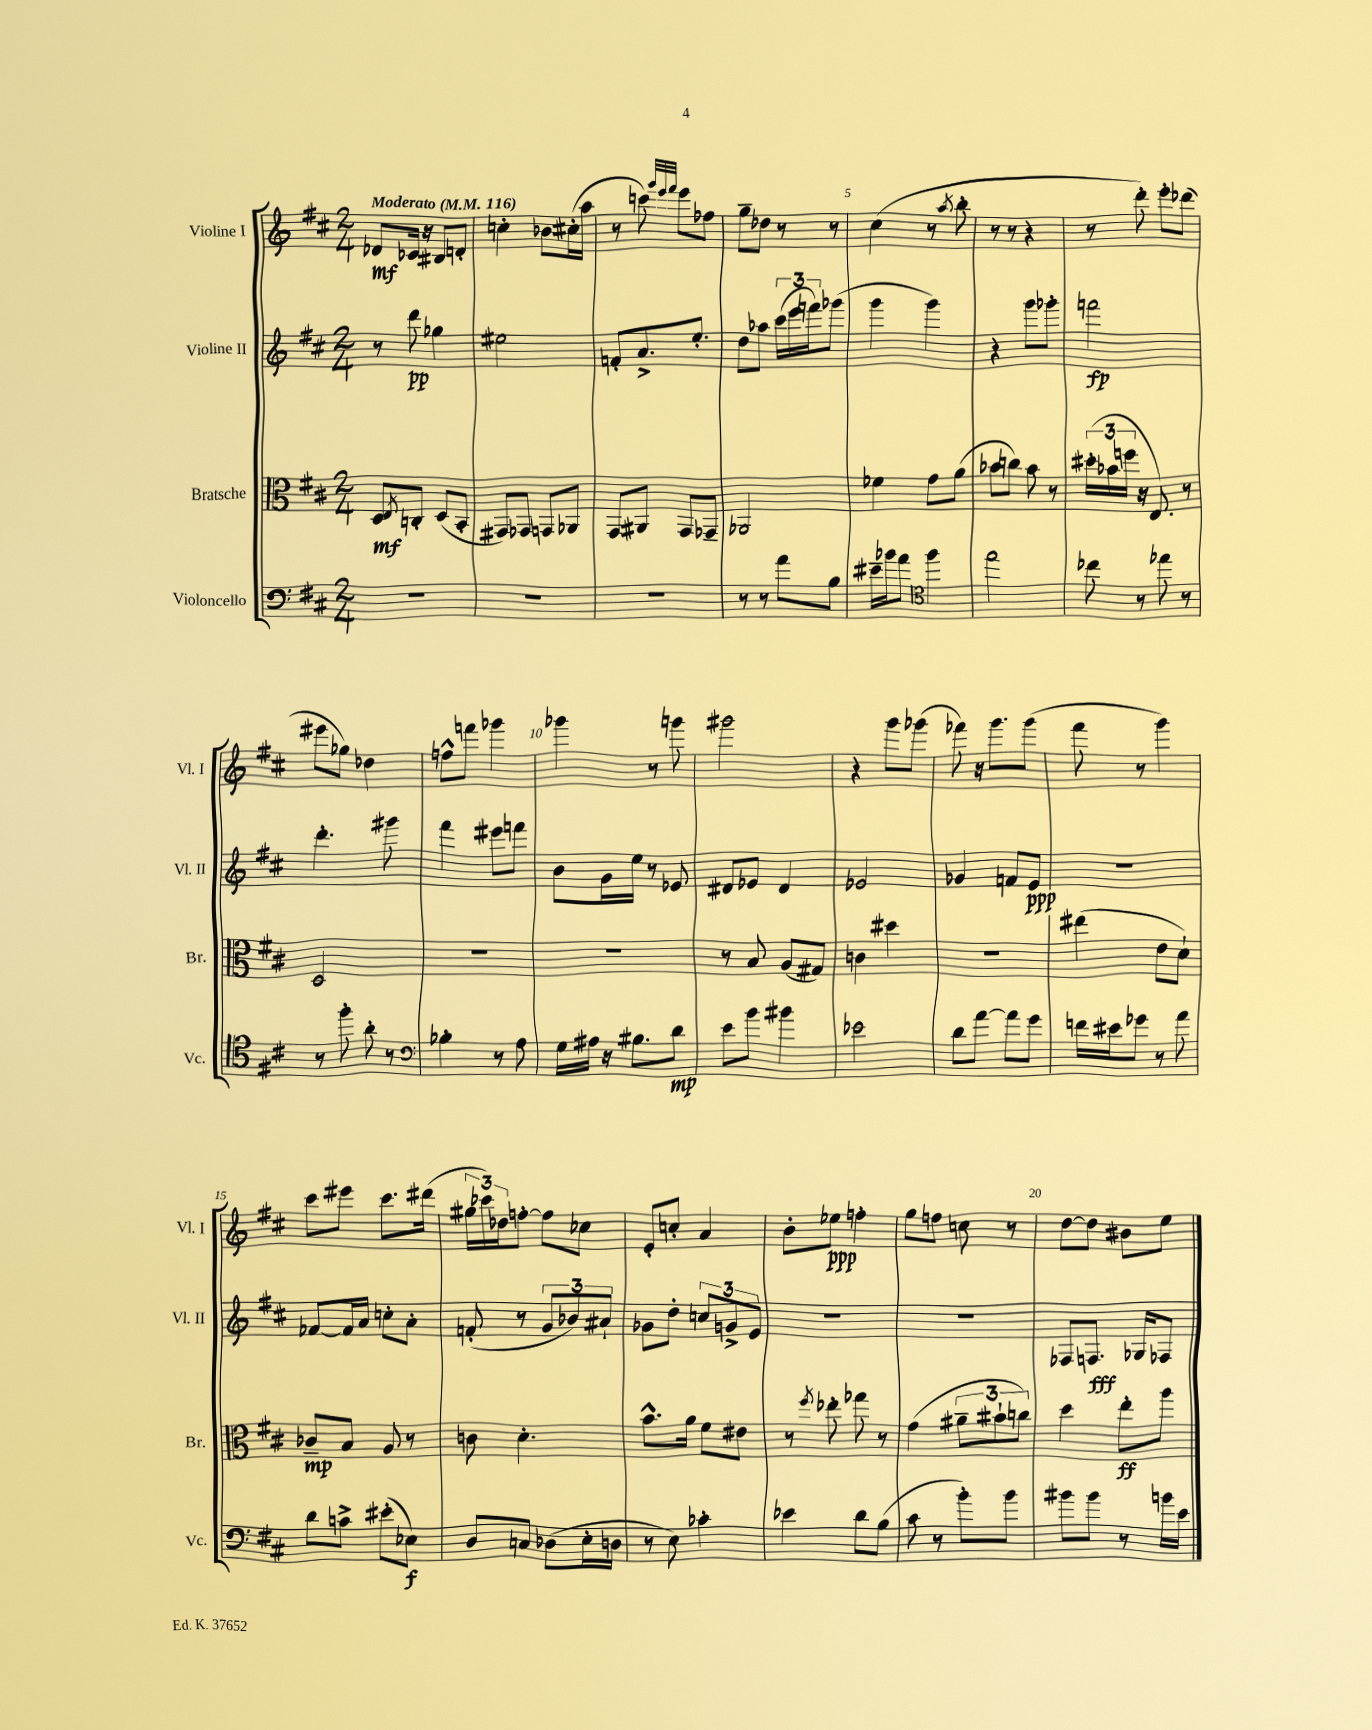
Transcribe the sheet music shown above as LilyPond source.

<<
\new StaffGroup <<
\new Staff = "s0" \with { instrumentName = "Violine I" shortInstrumentName = "Vl. I" } {
    \clef treble \key d \major \numericTimeSignature \time 2/4 \tempo "Moderato" 4 = 116
    des'8\mf ces'16 r16 bis8 d'8-. |
    c''4-. bes'8 cis''16-.( a''16 |
    r8 c'''8) \grace { g'''32 e'''32 fis'''32 } e'''8 fes''8 |
    g''8-- des''8 r8 r8 |
    cis''4( r8 \acciaccatura { a''8 } b''8-. |
    r8 r8 r4 |
    r8 d'''8-.) e'''8-. des'''8( |
    eis'''8 ges''8) des''4 |
    f''8-^ f'''8 ges'''4 |
    ges'''4 r8 g'''8 |
    gis'''2 |
    r4 g'''8 ges'''8( |
    fes'''8) r16 g'''8. g'''8( |
    fis'''8 r8 g'''4) |
    cis'''8 eis'''8 cis'''8. dis'''16( |
    \tuplet 3/2 { gis''16 ces'''16) des''16 } f''8~-. f''8 ces''8 |
    e'8-. c''8-. a'4 |
    b'8-. ees''8\ppp f''4-. |
    g''8 f''8 c''8 r8 |
    d''8~ d''8 bis'8 e''8 \bar "|." |
}
\new Staff = "s1" \with { instrumentName = "Violine II" shortInstrumentName = "Vl. II" } {
    \clef treble \key d \major \numericTimeSignature \time 2/4
    r8 d'''8\pp ges''4 |
    eis''2 |
    f'8-. a'8.-> e''8.-. |
    d''8 aes''8 \tuplet 3/2 { cis'''16( e'''16 f'''16) } ges'''8( |
    g'''4 g'''4) |
    r4 g'''8 ges'''8-. |
    f'''2\fp |
    d'''4.-. gis'''8 |
    fis'''4 eis'''8 f'''8 |
    b'8 g'16 e''16 r8 ees'8 |
    dis'8 ees'8 dis'4 |
    ees'2 |
    ges'4 f'8 e'8\ppp |
    R2 |
    fes'8~ fes'16 a'16 c''8-. a'8-. |
    f'8-.( r8 \tuplet 3/2 { g'8 bes'8) ais'8-! } |
    ges'8 d''8-. \tuplet 3/2 { c''8 g'8-> e'8 } |
    R2 |
    R2 |
    fes8 f8.\fff ges16 fes8 \bar "|." |
}
\new Staff = "s2" \with { instrumentName = "Bratsche" shortInstrumentName = "Br." } {
    \clef alto \key d \major \numericTimeSignature \time 2/4
    d8\mf \acciaccatura { e8 } c8-. d8( b,8-. |
    gis,8) ges,8 g,8 aes,8 |
    g,8 ais,8 g,8 ges,8-- |
    aes,2 |
    fes'4 g'8 a'8( |
    bes'8 c''8) bes'8 r8 |
    \tuplet 3/2 { dis''16-.( bes'16 f''16 } r16 e8.) r8 |
    d2 |
    R2 |
    R2 |
    r8 b8 a8( gis8) |
    c'4 dis''4 |
    R2 |
    eis''4( e'8 d'8-!) |
    ces'8--\mp b8 a8 r8 |
    c'8 d'4.-. |
    b'8.-^ a'16 fis'8 eis'8 |
    r8 \acciaccatura { fis''8 } ees''8-. ges''8 r8 |
    g'4( \tuplet 3/2 { ais'8-- bis'8-! c''8) } |
    d''4 e''8-.\ff a''8 \bar "|." |
}
\new Staff = "s3" \with { instrumentName = "Violoncello" shortInstrumentName = "Vc." } {
    \clef bass \key d \major \numericTimeSignature \time 2/4
    R2 |
    R2 |
    R2 |
    r8 r8 a'8 b8 |
    eis'16-- bes'16 a'8 \clef tenor fis''4 |
    e''2 |
    ces''8 r8 ees''8 r8 |
    r8 fis''8-. a'8-. r8 |
    \clef bass bes4-. r8 a8 |
    g16 ais16 r16 bis8. d'8\mp |
    e'8 b'8 bis'4 |
    ees'2 |
    d'8 a'8~ a'8 g'8 |
    f'16 eis'16 ges'8 r8 a'8 |
    d'8 c'8-> eis'8-.( ees8\f) |
    d8 c8 des8( e16-. d16 |
    r8 e8) ces'4-. |
    ees'4 d'8 b8( |
    cis'8 r8 b'8-.) b'8 |
    bis'8 bis'8 r8 b'16 e'16 \bar "|." |
}
>>
>>
\layout { \context { \Score \override BarNumber.break-visibility = ##(#f #t #t) barNumberVisibility = #(every-nth-bar-number-visible 5) } }
